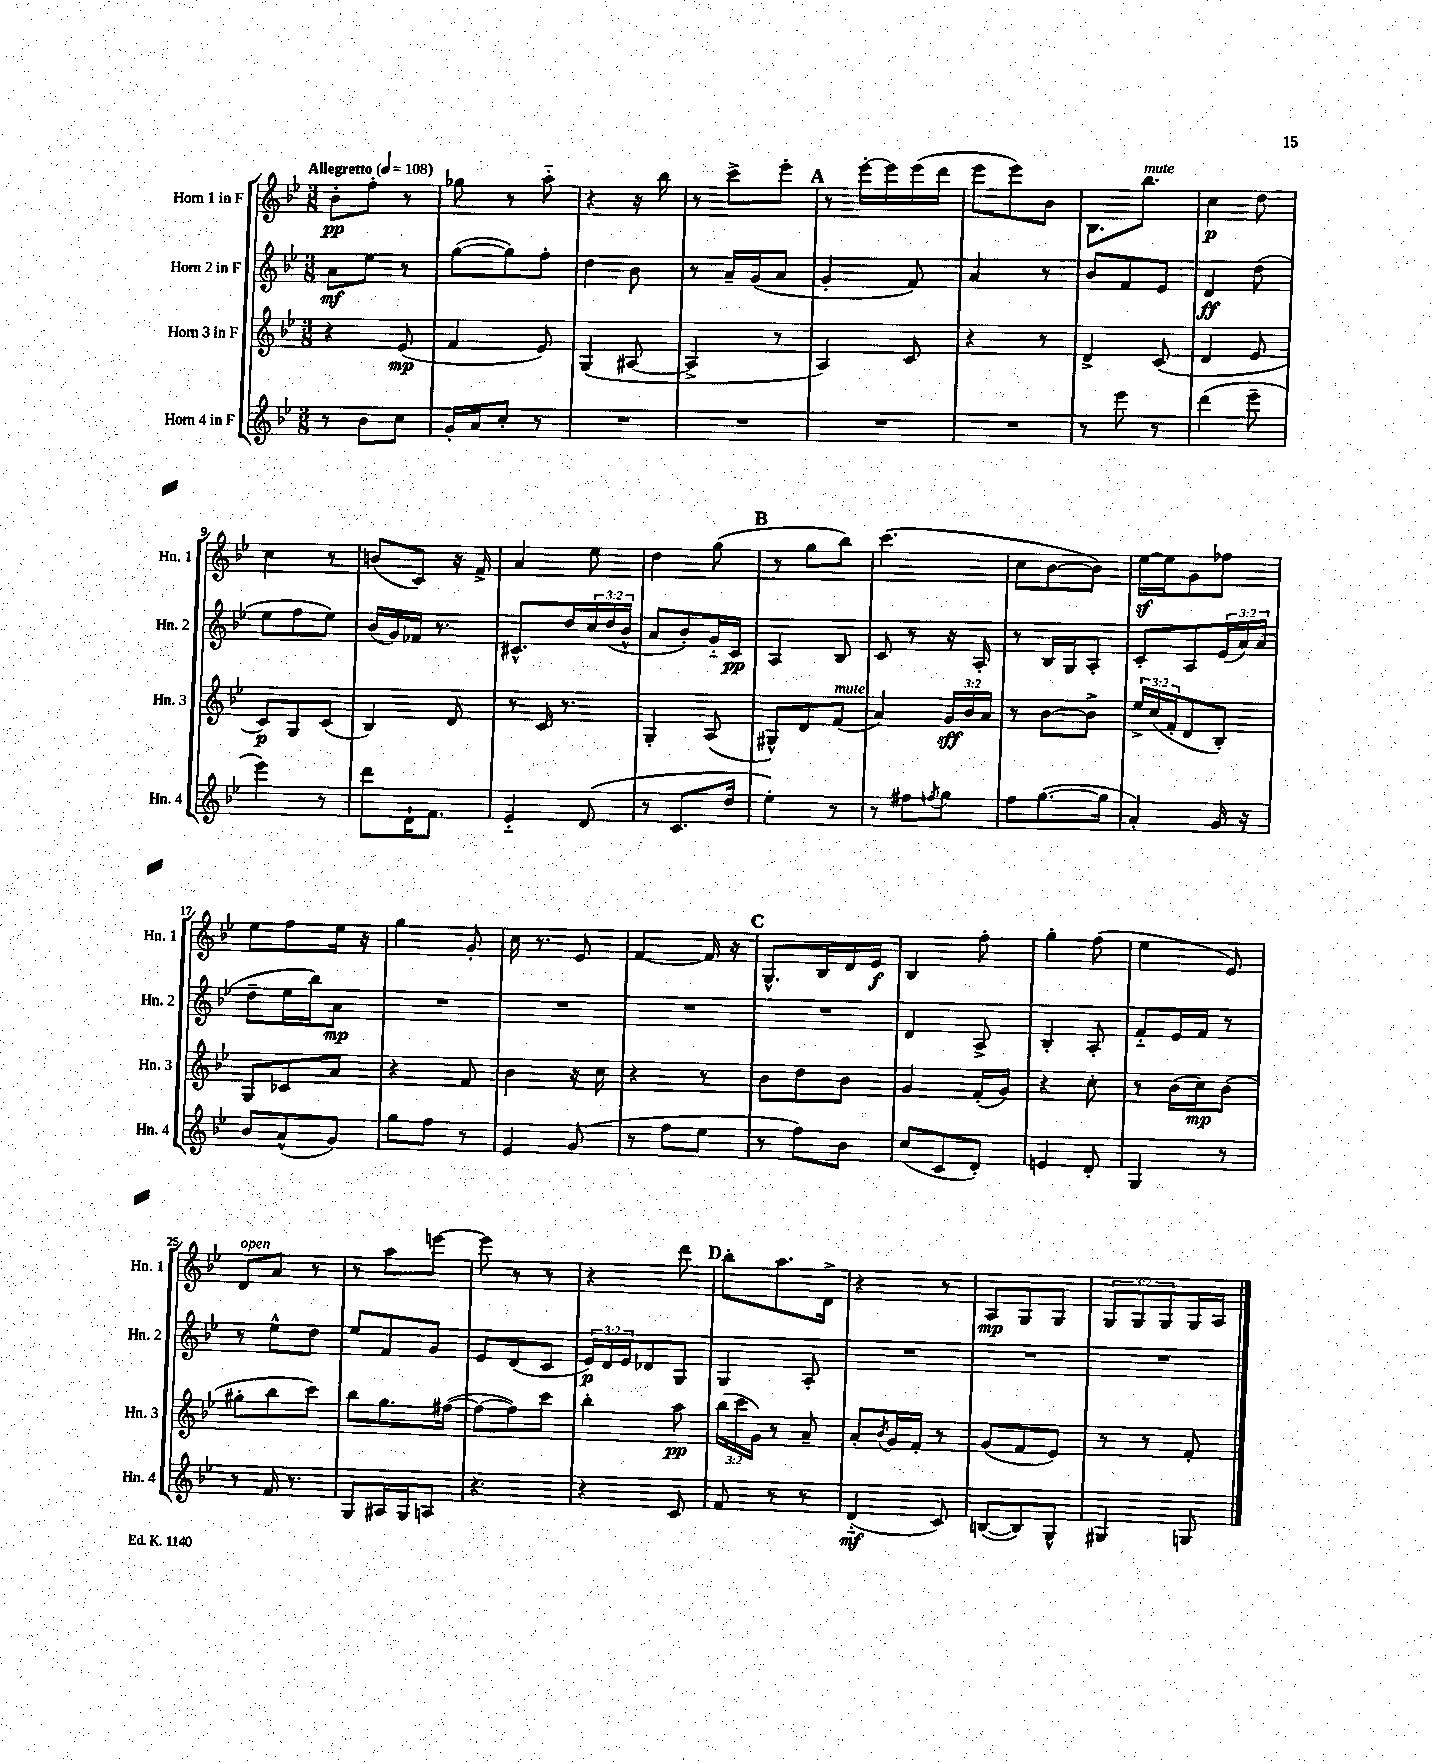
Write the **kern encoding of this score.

**kern	**dynam	**kern	**dynam	**kern	**dynam	**kern	**dynam
*part4	*part4	*part3	*part3	*part2	*part2	*part1	*part1
*staff4	*staff4	*staff3	*staff3	*staff2	*staff2	*staff1	*staff1
*I"Horn 4 in F	*	*I"Horn 3 in F	*	*I"Horn 2 in F	*	*I"Horn 1 in F	*
*I'Hn. 4	*	*I'Hn. 3	*	*I'Hn. 2	*	*I'Hn. 1	*
*clefG2	*	*clefG2	*	*clefG2	*	*clefG2	*
*k[b-e-]	*	*k[b-e-]	*	*k[b-e-]	*	*k[b-e-]	*
*M3/8	*	*M3/8	*	*M3/8	*	*M3/8	*
*MM108	*	*MM108	*	*MM108	*	*MM108	*
=1	=1	=1	=1	=1	=1	=1	=1
!	!	!	!	!	!	!LO:TX:a:B:t=Allegretto	!
8r	.	4r	.	8a\L	mf	8b-'\L	pp
8b-\L	.	.	.	8ee-\J	.	8ff'\J	.
8cc\J	.	(8e-/	mp	8r	.	8r	.
=2	=2	=2	=2	=2	=2	=2	=2
16g'/LL	.	4f/	.	([8gg\L	.	8gg-X\	.
16a/J	.	.	.	.	.	.	.
8cc'/J	.	.	.	8gg\])	.	8r	.
8r	.	8e-/)	.	8ff'\J	.	8aa\	.
=3	=3	=3	=3	=3	=3	=3	=3
4.r	.	(4G/	.	4dd\	.	4r	.
.	.	[8A#X/	.	8b-\	.	16r	.
.	.	.	.	.	.	16bb-\	.
=4	=4	=4	=4	=4	=4	=4	=4
4.r	.	4A#^/]	.	8r	.	8r	.
.	.	.	.	16a~/LL	.	8ccc^\L	.
.	.	.	.	(16g/J	.	.	.
.	.	8r	.	8a/J	.	8eee-'\J	.
!!LO:REH:place=s1:t=A
=5	=5	=5	=5	=5	=5	=5	=5
4.r	.	4A/)	.	4g'/	.	8r	.
.	.	.	.	.	.	[16eee-'\LL	.
.	.	.	.	.	.	16eee-\]	.
.	.	8c/	.	8f/)	.	(16eee-\	.
.	.	.	.	.	.	16ddd\JJ	.
=6	=6	=6	=6	=6	=6	=6	=6
4.r	.	4r	.	4a/	.	8eee-\L	.
.	.	.	.	.	.	8eee-\)	.
.	.	8r	.	8r	.	8b-\J	.
=7	=7	=7	=7	=7	=7	=7	=7
8r	.	4d^/	.	8b-/L	.	8.B-\L	.
8eee-\	.	.	.	8f/	.	.	.
!	!	!	!	!	!	!LO:TX:a:i:t=mute	!
.	.	.	.	.	.	8.bb-\J	.
8r	.	(8c/	.	8e-/J	.	.	.
=8	=8	=8	=8	=8	=8	=8	=8
(4ddd\	.	4d/	.	4d/	ff	4cc\	p
8eee-~\	.	8e-/	.	(8dd\	.	8dd\	.
!!LO:LB:g=z
=9	=9	=9	=9	=9	=9	=9	=9
4eee-\)	.	8c/L)	p	8ee-\L	.	4cc\	.
.	.	8G/	.	8ff\	.	.	.
8r	.	(8c/J	.	8ee-\J)	.	8r	.
=10	=10	=10	=10	=10	=10	=10	=10
8ddd\L	.	4B-/)	.	(16b-/LL	.	(8bn/L	.
.	.	.	.	16g/)	.	.	.
16d`\K	.	.	.	16f-X/JJ	.	8c/J)	.
8.f\J	.	.	.	8.r	.	.	.
.	.	8d/	.	.	.	16r	.
.	.	.	.	.	.	16f^/	.
=11	=11	=11	=11	=11	=11	=11	=11
4e-/	.	8r	.	8.c#X^^/L	.	4a/	.
.	.	16c/	.	.	.	.	.
.	.	8.r	.	16dd/L	.	.	.
(8d/	.	.	.	24cc/	.	8ee-\	.
.	.	.	.	(24dd/	.	.	.
.	.	.	.	24b-^^/JJ	.	.	.
=12	=12	=12	=12	=12	=12	=12	=12
8r	.	4G'/	.	8a/L	.	4dd\	.
8.c/L	.	.	.	8b-'/)	.	.	.
.	.	(8A/	.	16g/L	.	(8gg\	.
16dd/Jk	.	.	.	16c/JJ	pp	.	.
!!LO:REH:place=s1:t=B
=13	=13	=13	=13	=13	=13	=13	=13
4ee-'\)	.	8G#X^^/L)	.	4A/	.	8r	.
.	.	8d/	.	.	.	8gg\L	.
!	!	!LO:TX:a:i:t=mute	!	!	!	!	!
8r	.	(8f/J	.	8B-/	.	8bb-\J)	.
=14	=14	=14	=14	=14	=14	=14	=14
8r	.	4a/)	.	8c/	.	(4.ccc\	.
8ff#X\L	.	.	.	8r	.	.	.
8qffn/	.	.	.	.	.	.	.
8gg\J	.	24g/LL	sff	16r	.	.	.
.	.	24b-/	.	.	.	.	.
.	.	.	.	16A'/	.	.	.
.	.	24a/JJ	.	.	.	.	.
=15	=15	=15	=15	=15	=15	=15	=15
8ff\L	.	8r	.	8r	.	8cc\L	.
([8.gg\	.	[8b-\L	.	16B-/LL	.	[8b-\	.
.	.	.	.	16G/J	.	.	.
.	.	8b-^\J]	.	8A'/J	.	8b-\J])	.
16gg\Jk]	.	.	.	.	.	.	.
=16	=16	=16	=16	=16	=16	=16	=16
4a'/)	.	24ee-^/LL	.	8c'/L	.	[16ee-z\LL	.
.	.	(24cc/	.	.	.	.	.
.	.	.	.	.	.	16ee-\J]	.
.	.	24f'/J	.	.	.	.	.
.	.	8d/	.	8A/	.	8g\	.
16g/	.	8B-'/J)	.	(24e-/L	.	8ff-X\J	.
.	.	.	.	24a/)	.	.	.
16r	.	.	.	.	.	.	.
.	.	.	.	(24a/JJ	.	.	.
!!LO:LB:g=z
=17	=17	=17	=17	=17	=17	=17	=17
8b-/L	.	8G/L	.	8dd~\L	.	8ee-\L	.
(8a^^/	.	8c-X/	.	16ee-\L	.	8ff\	.
.	.	.	.	16bb-\J)	.	.	.
8g/J)	.	8a/J	.	8a\J	mp	16ee-\Jk	.
.	.	.	.	.	.	16r	.
=18	=18	=18	=18	=18	=18	=18	=18
8gg\L	.	4r	.	4.r	.	4gg\	.
8ff\J	.	.	.	.	.	.	.
8r	.	8f/	.	.	.	8g'/	.
=19	=19	=19	=19	=19	=19	=19	=19
4e-/	.	4b-\	.	4.r	.	16cc\	.
.	.	.	.	.	.	8.r	.
(8g/	.	16r	.	.	.	8e-/	.
.	.	16cc\	.	.	.	.	.
=20	=20	=20	=20	=20	=20	=20	=20
8r	.	4r	.	4.r	.	[4f/	.
8ff\L	.	.	.	.	.	.	.
8ee-\J	.	8r	.	.	.	16f/]	.
.	.	.	.	.	.	16r	.
!!LO:REH:place=s1:t=C
=21	=21	=21	=21	=21	=21	=21	=21
8r	.	8b-\L	.	4.r	.	8.G^^/L	.
8ff\L)	.	8dd\	.	.	.	.	.
.	.	.	.	.	.	16B-/L	.
8b-\J	.	8b-\J	.	.	.	16d/	.
.	.	.	.	.	.	16e-/JJ	f
=22	=22	=22	=22	=22	=22	=22	=22
(8cc/L	.	4g/	.	4d/	.	4B-/	.
8c/	.	.	.	.	.	.	.
8d'/J)	.	(16f'/LL	.	8A^/	.	8ff'\	.
.	.	16g/JJ)	.	.	.	.	.
=23	=23	=23	=23	=23	=23	=23	=23
4en/	.	4r	.	4B-'/	.	4gg'\	.
8d'/	.	8cc'\	.	8A'/	.	(8ff\	.
=24	=24	=24	=24	=24	=24	=24	=24
4G/	.	8r	.	8f/L	.	4ee-\	.
.	.	(16b-\LL	.	16e-/L	.	.	.
.	.	16cc\J)	mp	16f/JJ	.	.	.
8r	.	(8b-\J	.	8r	.	8e-/)	.
!!LO:LB:g=z
=25	=25	=25	=25	=25	=25	=25	=25
!	!	!	!	!	!	!LO:TX:a:i:t=open	!
8r	.	8gg#X'\L	.	8r	.	8d/L	.
16f/	.	8bb-\	.	8ee-^^\L	.	8a/J	.
8.r	.	.	.	.	.	.	.
.	.	8ccc\J)	.	8dd\J	.	8r	.
=26	=26	=26	=26	=26	=26	=26	=26
8G/L	.	8bb-\L	.	8ee-/L	.	8r	.
16A#X/L	.	8.gg\	.	8f/	.	8aa\L	.
16G/J	.	.	.	.	.	.	.
8An/J	.	.	.	8g/J	.	[8eeen\J	.
.	.	([16ff#X\Jk	.	.	.	.	.
=27	=27	=27	=27	=27	=27	=27	=27
4.r	.	8ff#\L_	.	8e-/L	.	8eee\]	.
.	.	8ff#\])	.	(8d/	.	8r	.
.	.	8ccc\J	.	8c/J	.	8r	.
=28	=28	=28	=28	=28	=28	=28	=28
4r	.	4bb-'\	.	24e-/LL)	p	4r	.
.	.	.	.	24d/	.	.	.
.	.	.	.	24e-/J	.	.	.
.	.	.	.	8d-X/	.	.	.
8c/	.	8aa\	pp	8G/J	.	8ddd\	.
!!LO:REH:place=s1:t=D
=29	=29	=29	=29	=29	=29	=29	=29
8f/	.	(24bb-\LL	.	4G/	.	8bb-'\L	.
.	.	24ccc\	.	.	.	.	.
.	.	24g\JJ)	.	.	.	.	.
8r	.	8r	.	.	.	8.aa\	.
8r	.	8a~/	.	8A'/	.	.	.
.	.	.	.	.	.	16d^\Jk	.
=30	=30	=30	=30	=30	=30	=30	=30
(4d/	mf	8a'/L	.	4.r	.	4r	.
.	.	8qb-/	.	.	.	.	.
.	.	16g/L	.	.	.	.	.
.	.	16f'/JJ	.	.	.	.	.
8c/)	.	8r	.	.	.	8r	.
=31	=31	=31	=31	=31	=31	=31	=31
([8Bn/L	.	(8g/L	.	4.r	.	8A/L	mp
8B/])	.	8f/	.	.	.	8G/	.
8G^^/J	.	8e-/J)	.	.	.	8G/J	.
=32	=32	=32	=32	=32	=32	=32	=32
4G#X/	.	8r	.	4.r	.	12G/L	.
.	.	.	.	.	.	12G/	.
.	.	8r	.	.	.	.	.
.	.	.	.	.	.	12G/	.
8Gn/	.	8f'/	.	.	.	16G/L	.
.	.	.	.	.	.	16A/JJ	.
==	==	==	==	==	==	==	==
*-	*-	*-	*-	*-	*-	*-	*-
